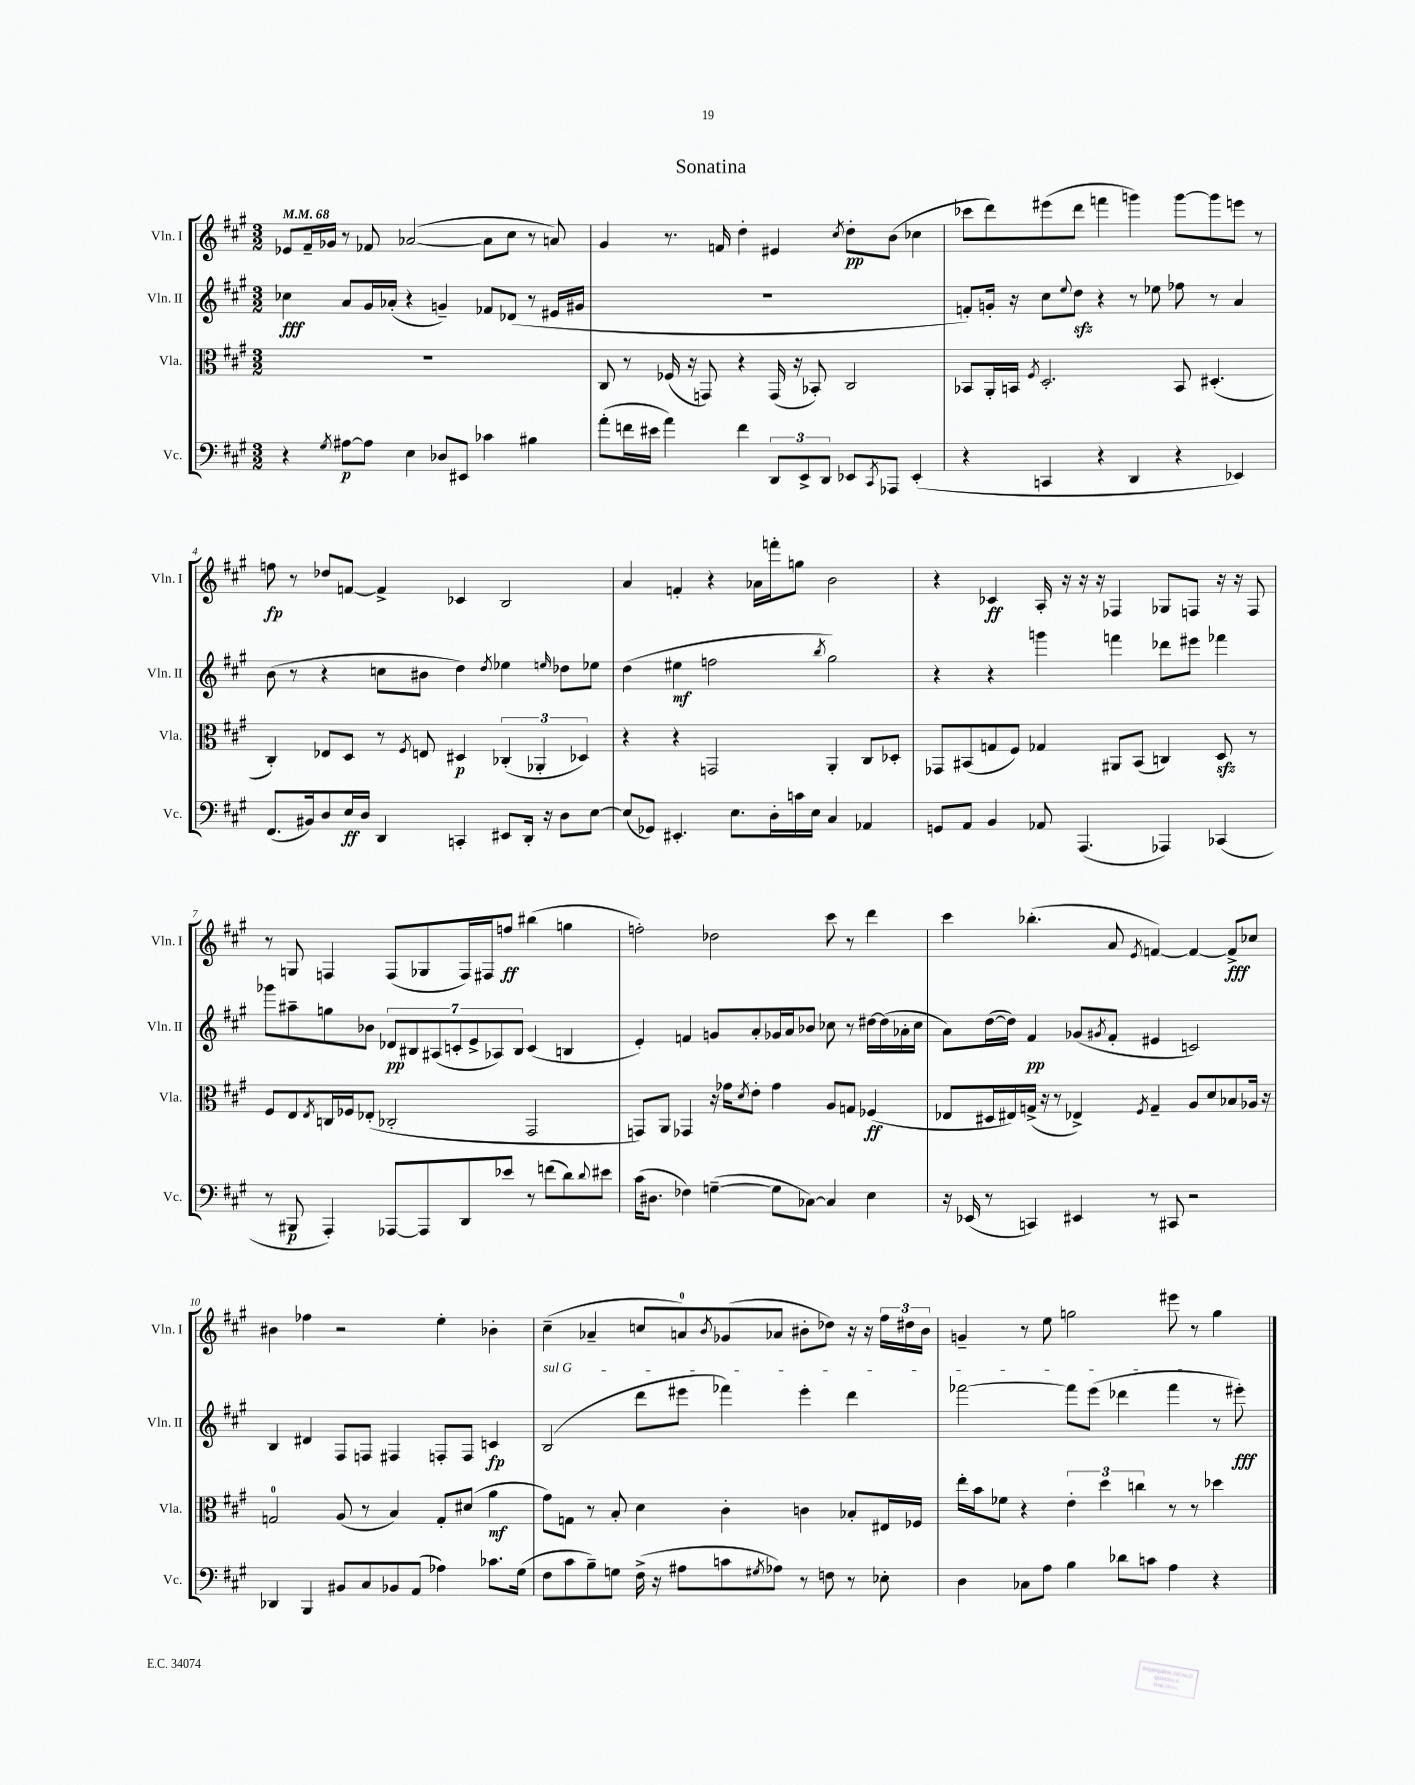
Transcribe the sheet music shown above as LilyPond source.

\header { title = "Sonatina" }
<<
\new StaffGroup <<
\new Staff = "s0" \with { instrumentName = "Vln. I" shortInstrumentName = "Vln. I" } {
    \clef treble \key a \major \numericTimeSignature \time 3/2 \tempo 4 = 68
    ees'8 fis'16-- ges'16 r8 fes'8 aes'2~( aes'8 cis''8 r8 a'8) |
    gis'4 r8. f'16 d''4-. eis'4 \acciaccatura { cis''8 } d''8-.\pp b'8( ces''4 |
    ces'''8 d'''8) eis'''8( d'''8 f'''4 g'''4) g'''8~ g'''8 e'''8 r8 |
    f''8\fp r8 des''8 f'8~ f'4-> ces'4 b2 |
    a'4 f'4-. r4 aes'16 f'''16-. g''8 b'2 |
    r4 ces'4\ff a16-. r16 r16 r16 fes4 ges8 f8 r16 r16 f8 |
    r8 g8 f4 f8( ges8 f16) fis16 f''8\ff bis''4( g''4 |
    f''2-.) des''2 cis'''8 r8 d'''4 |
    cis'''4 bes''4.-.( a'8 \acciaccatura { e'8 } f'4~) f'4~ f'8->\fff ces''8 |
    bis'4 fes''4 r2 e''4-. bes'4-. |
    cis''4--( aes'4-- c''8 a'8-0) \acciaccatura { b'8 } ges'8( aes'8 bis'8-. des''8) r16 r16 \tuplet 3/2 { fis''16 dis''16 bis'16 } |
    g'4-- r8 e''8 g''2 eis'''8 r8 g''4 \bar "|." |
}
\new Staff = "s1" \with { instrumentName = "Vln. II" shortInstrumentName = "Vln. II" } {
    \clef treble \key a \major \numericTimeSignature \time 3/2
    ces''4\fff a'8 gis'16 aes'16-.( r4 g'4--) fes'8 des'8( r8 eis'16 gis'16 |
    R1. |
    f'8-.) g'16-. r16 cis''8 \appoggiatura { e''8 } d''8\sfz r4 r8 ees''8 fes''8 r8 a'4 |
    b'8( r8 r4 c''8 bis'8 d''4) \acciaccatura { d''8 } ees''4 \grace { e''16 } des''8 ees''8 |
    d''4( eis''4\mf f''2 \acciaccatura { b''8 } gis''2) |
    r4 r4 g'''4 f'''4 des'''8 eis'''8 fes'''4 |
    ges'''8 ais''8-- g''8 bes'8 \tuplet 7/4 { des'8\pp bis8 ais8( c'8-. e'8-> aes8) bis8 } c'4( b4 |
    e'4-.) f'4 g'8 a'8-. ges'16 a'16 bes'8 ces''8 r8 dis''16~ dis''16( aes'16-. ces''16 |
    a'8) d''16~( d''16) fis'4\pp ges'8( \acciaccatura { gis'8 } fis'8-. eis'4 c'2) |
    b4 dis'4 fis8 f8 fis4 f8-. f8 c'4\fp |
    \once \override TextSpanner.bound-details.left.text = \markup { \italic "sul G" } b2\startTextSpan( d'''8 eis'''8 fes'''4) eis'''4-. d'''4 |
    fes'''2~ fes'''8 e'''8( des'''4 fes'''4\stopTextSpan r8 eis'''8-.\fff) \bar "|." |
}
\new Staff = "s2" \with { instrumentName = "Vla." shortInstrumentName = "Vla." } {
    \clef alto \key a \major \numericTimeSignature \time 3/2
    R1. |
    cis8 r8 fes16( r16 g,8) r4 g,16( r16 bes,8-.) cis2 |
    bes,8 a,16-. b,16 \acciaccatura { fis8 } d2.-. b,8 dis4.-.( |
    cis4-.) ees8 d8 r8 \acciaccatura { fis8 } e8 dis4\p \tuplet 3/2 { ces4-.( aes,4-. des4) } |
    r4 r4 g,2 a,4-. cis8 des8-. |
    ges,8 bis,8( g8 fis8) ges4 ais,8 bis,8( c4) d8\sfz r8 |
    fis8 e8 \acciaccatura { e8 } c16 fes16 ees8-.( ces2-. gis,2 |
    g,8) a,8 ges,4 r16 ges'16 \acciaccatura { d'8 } e'8-. ges'4 a8 g8 fes4\ff( |
    ees8 dis16 eis16) g16->( r16 r8 ees4->) \acciaccatura { fis8 } g4-- a8 d'8 bes8 aes16 r16 |
    g2-0 a8( r8 b4) g8-. dis'8( a'4\mf |
    gis'8) g8 r8 b8-. d'4 cis'4-. c'4 bes8-. eis16 fes16 |
    e''16-. b'16 fes'8 r4 \tuplet 3/2 { e'4-. d''4 c''4 } r8 r8 des''4 \bar "|." |
}
\new Staff = "s3" \with { instrumentName = "Vc." shortInstrumentName = "Vc." } {
    \clef bass \key a \major \numericTimeSignature \time 3/2
    r4 \acciaccatura { gis8 } ais8~\p ais8 e4 des8 eis,8 ces'4 bis4 |
    a'8-.( f'16 eis'16 a'4) f'4 \tuplet 3/2 { d,8 e,8-> d,8 } ees,8 \acciaccatura { cis,8 } aes,,8 ees,4-.( |
    r4 c,4 r4 d,4 r4 ees,4) |
    fis,8.( bis,16) d8 e16\ff d16 d,4 c,4-. eis,8 d,16-. r16 d8 e8~ |
    e8( ges,8) eis,4.-. e8. d16-. c'16 e16 cis4 aes,4 |
    g,8 a,8 b,4 aes,8 a,,4.( aes,,4) ces,4( |
    r8 bis,,8\p a,,4-.) aes,,8~ aes,,8 d,8 ees'8 r8 f'8( d'8) \appoggiatura { d'8 } eis'8 |
    cis'16( dis8. fes4) g4~--( g8 ces8~) ces4 e4 |
    r16 ees,16( r8 c,4) eis,4 r8 cis,8 r2 |
    des,4 b,,4 bis,8 cis8 bes,8 a,8( aes4) ces'8. gis16( |
    fis8 cis'8 b8--) g8 fis16->( r16 ais8 c'8 \acciaccatura { gis8 } aes8) r8 f8 r8 ees8-. |
    d4 ces8 a8 b4 des'8 c'8 a4 r4 \bar "|." |
}
>>
>>
